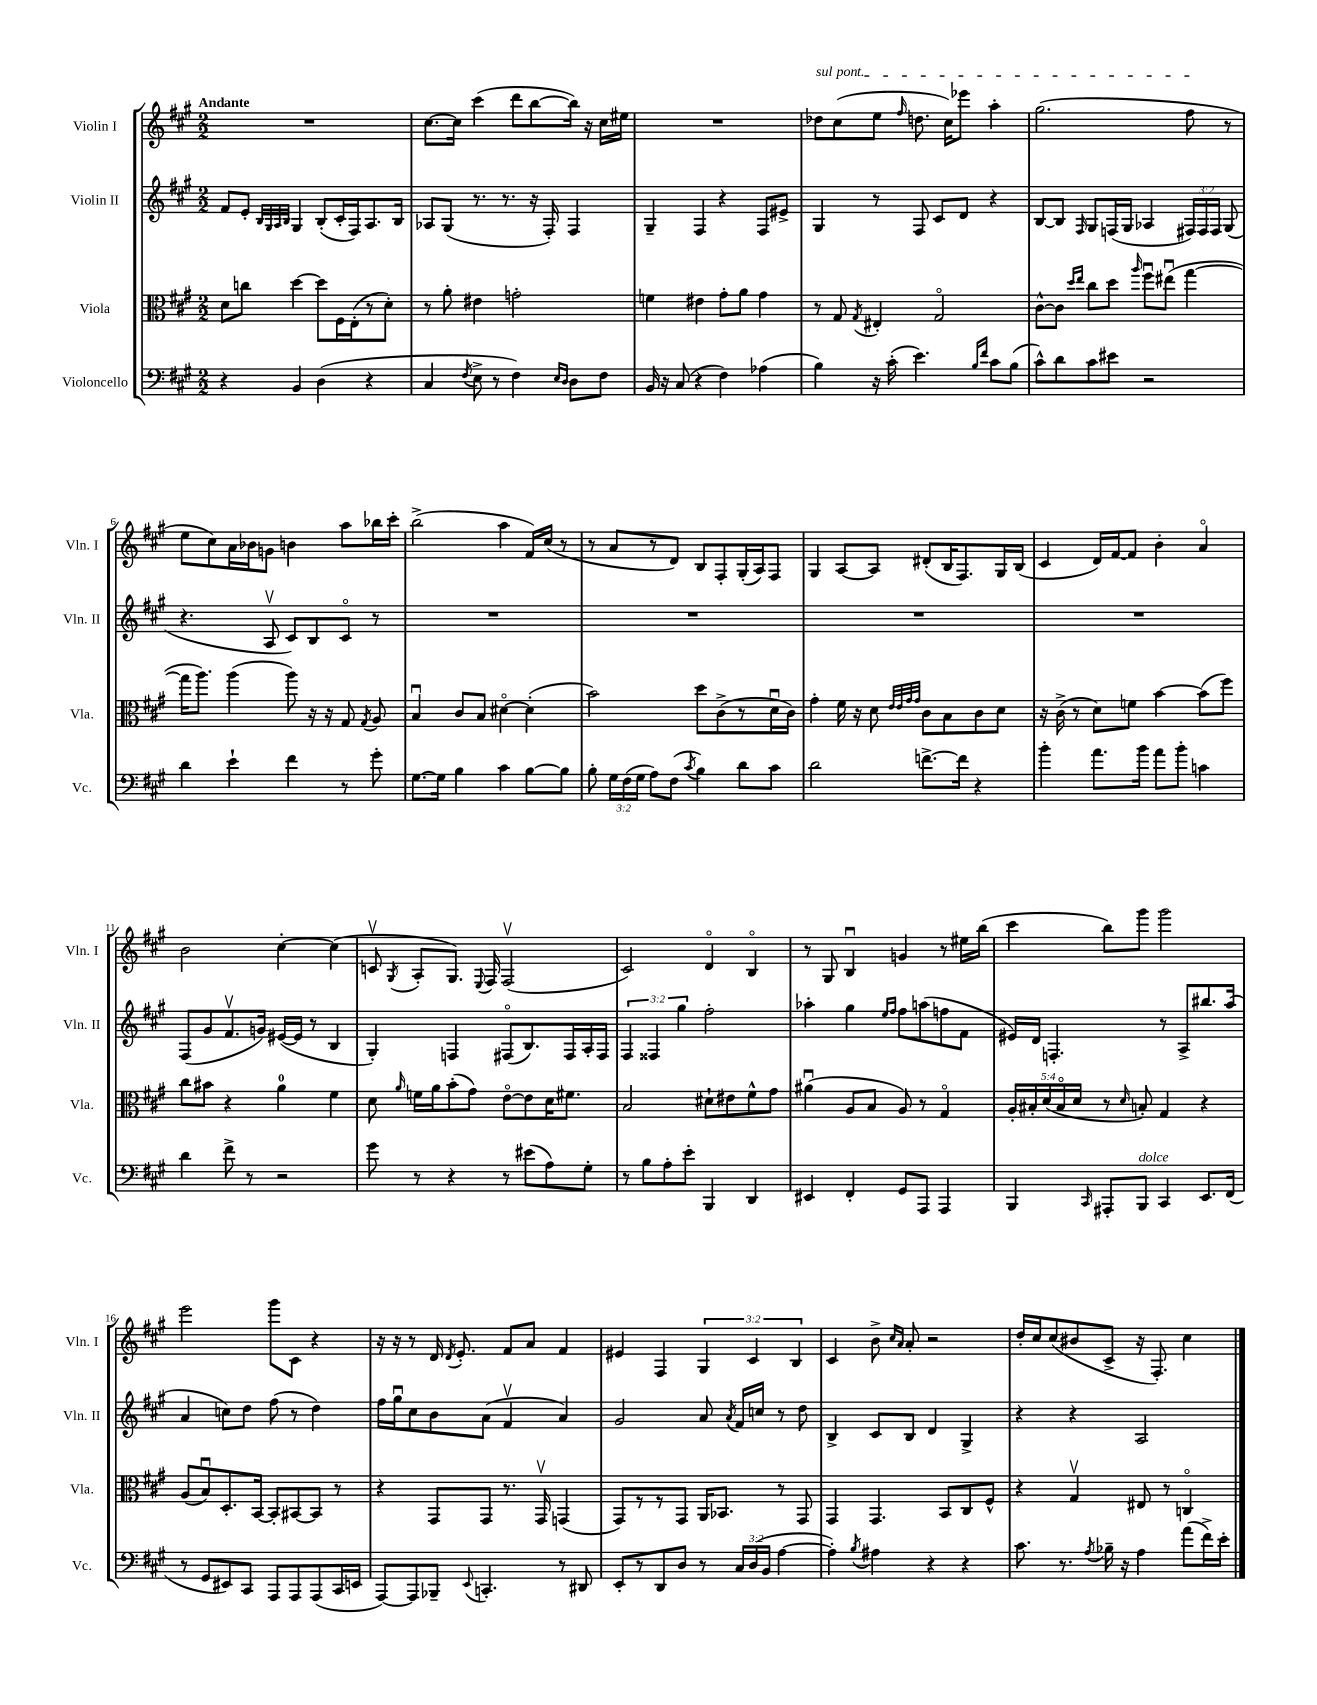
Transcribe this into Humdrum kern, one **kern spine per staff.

**kern	**kern	**kern	**kern
*staff4	*staff3	*staff2	*staff1
*clefF4	*clefC3	*clefG2	*clefG2
*k[f#c#g#]	*k[f#c#g#]	*k[f#c#g#]	*k[f#c#g#]
*M2/2	*M2/2	*M2/2	*M2/2
4r	8d	8f#	1r
.	8cc	8e'	.
.	.	32qqB	.
.	.	32qqG#	.
.	.	32qqA	.
.	.	32qqB	.
4BB	[4dd	4G#	.
(4D	8dd]	(8B'	.
.	16F#	16c#'	.
.	(16E'	16F#)	.
4r	8r	8.A	.
.	8d')	.	.
.	.	16B	.
=	=	=	=
4C#	8r	8A-	[8.cc#
.	8a'	(8G#	.
.	.	.	16cc#]
8qF#	.	.	.
8E^	4e#	8.r	(4ccc#
8r	.	.	.
.	.	8.r	.
4F#)	2g'	.	8ddd
.	.	16r	[8bb
.	.	16F#')	.
16qqE	.	.	.
16qqD	.	.	.
8D	.	4F#	16bb])
.	.	.	16r
8F#	.	.	16cc#
.	.	.	16ee#
=	=	=	=
16BB	4f	4G#~	1r
16r	.	.	.
(8C#	.	.	.
4r	4e#	4F#	.
4F#)	8g#'	4r	.
.	8a	.	.
(4A-	4g#	8F#	.
.	.	8e#^	.
=	=	=	=
4B)	8r	4G#	8dd-
.	8G#	.	(8cc#
.	8qG#	.	.
16r	4E#'	8r	8ee
(16c#'	.	.	.
.	.	.	16qqff#
4.e)	.	8F#	8.dd
.	2G#o	8c#	.
.	.	.	16cc#)
.	.	8d	8eee-
16qqB	.	.	.
16qqf#	.	.	.
8c#	.	4r	4aa'
(8B	.	.	.
=	=	=	=
8c#^^)	[8c#^^	[8B	(2.gg#
8d	8c#]	8B]	.
.	16qqdd	.	.
.	16qqee	16qqF#	.
8c#	8cc#	8G#	.
8e#	8dd	(16F	.
.	.	16G#	.
.	16qqaa	.	.
2r	8ff#u	4A-	.
.	(8ee#u	.	.
.	[4gg#	24F#)	8ff#
.	.	24F#	.
.	.	24F#	.
.	.	(8G#	8r
=	=	=	=
4d	16gg#]	4.r	8ee
.	8.aa)	.	.
.	.	.	8cc#)
4e`	(4aa	.	16a
.	.	.	16b-
.	.	8Av	8g
4f#	8aa)	8c#)	4b
.	16r	8B	.
.	16r	.	.
8r	8G#	8c#o	8aa
.	8qG#	.	.
8g#'	8A	8r	16bb-
.	.	.	16ccc#'
=	=	=	=
[8.G#	4Bu	1r	(2bb^
16G#]	.	.	.
4B	8c#	.	.
.	8B	.	.
4c#	[4d#o	.	4aa
[8B	(4d#']	.	16f#)
.	.	.	(16cc#
8B]	.	.	8r
=	=	=	=
8B'	2b)	1r	8r
24G#	.	.	8a
(24F#	.	.	.
24G#	.	.	.
8A)	.	.	8r
(8F#	.	.	8d)
8qc#	.	.	.
4B)	8dd	.	8B
.	(8c#^	.	8F#'
8d	8r	.	(16G#'
.	.	.	16A)
8c#	16du	.	8F#
.	16c#)	.	.
=	=	=	=
2d	4g#'	1r	4G#
.	16f#	.	[8A
.	16r	.	.
.	8d	.	8A]
.	32qqe	.	.
.	32qqe	.	.
.	32qqg#	.	.
.	32qqg#	.	.
[8.f^	8c#	.	(8d#'
.	8B	.	16B
16f]	.	.	8.F#)
4r	8c#	.	.
.	8d	.	16G#
.	.	.	(16B
=	=	=	=
4b'	16r	1r	4c#
.	(16c#^	.	.
.	8r	.	.
8.a	8d)	.	16d)
.	.	.	[16f#
.	8f	.	8f#]
16b	.	.	.
8a	[4b	.	4b'
8b'	.	.	.
4c	(8b]	.	4ao
.	8ff#)	.	.
=	=	=	=
4d	8cc#	(8F#	2b
.	8b#	8g#	.
8f#^	4r	8.f#v	.
8r	.	.	.
.	.	16g)	.
2r	4a	([16e#	[4cc#'
.	.	16e#]	.
.	.	8r	.
.	4f#	4B	(4cc#]
=	=	=	=
8g#	8d	4G#')	8cv
.	16qqa	.	8qG#
8r	16f	.	8A'
.	16a	.	.
4r	(8b'	4F	8.G#)
.	8g#)	.	.
.	.	.	8qqE
.	.	.	16F#
8r	[8eo	(8F#o	(2F#v
(8e#	8e]	8.B)	.
8A)	16d	.	.
.	8.f#	16F#	.
8G#'	.	16A'	.
.	.	16F#	.
=	=	=	=
8r	2B	6F#	2c#)
8B	.	.	.
.	.	6F##	.
8A'	.	.	.
.	.	6gg#	.
8e'	.	.	.
4BBB	8d#`	2ff#'	4do
.	8e#	.	.
4DD	8f#^^	.	4Bo
.	8g#	.	.
=	=	=	=
4EE#	(4a#u	4aa-'	8r
.	.	.	8G#
4FF#'	8A	4gg#	4Bu
.	8B	.	.
.	.	16qqee	.
.	.	16qqff#	.
8GG#	8A)	8ff#	4g
8AAA	8r	(8aa	.
4AAA	4G#o	8ff	8r
.	.	8f#	16ee#
.	.	.	(16bb
=	=	=	=
4BBB	20A'	16e#)	4ccc#
.	20B#'	.	.
.	.	16d	.
.	(20d	.	.
.	.	4.F'	.
.	20B#o	.	.
.	20d	.	.
16qqCC#	.	.	.
8AAA#'	8r	.	8bb)
.	16qqd	.	.
8BBB	8B')	.	8ggg#
4CC#	4G#	8r	2ggg#
.	.	8A^	.
8.EE	4r	8.bb#	.
(16FF#	.	(16aa	.
=	=	=	=
8r	(8A	4a	2eee
8GG#	8Bu)	.	.
8EE#)	8.D'	8cc)	.
8CC#	.	8dd	.
.	[16BB	.	.
8AAA	8BB']	(8ff#	8ggg#
8AAA	[8BB#	8r	8c#
(8AAA	8BB#]	4dd)	4r
16CC#	8r	.	.
16EE	.	.	.
=	=	=	=
[8AAA)	4r	16ff#	16r
.	.	16gg#u	16r
8AAA]	.	8cc#	8r
8BBB-~	8GG#	8b	16d
.	.	.	8qd
.	.	.	8.e'
8qqEE	.	.	.
4.CC'	8GG#	(8a	.
.	8.r	4f#v	8f#
.	.	.	8a
.	16GG#v	.	.
8r	(4GG	4a)	4f#
8DD#	.	.	.
=	=	=	=
8EE'	8GG#)	2g#	4e#
8r	8r	.	.
8DD	8r	.	4F#
8D	8GG#	.	.
8r	16AA	8a	6G#
.	8.BB-	.	.
.	.	8qa	.
24C#	.	16f#	.
(24D	.	.	6c#
.	.	16cc	.
24BB	.	.	.
[4A	8r	8r	.
.	.	.	6B
.	8GG#	8dd	.
=	=	=	=
4A'])	4GG#	4B^	4c#
8qB	.	.	.
4A#	4.GG#	8c#	8b^
.	.	.	16qqcc#
.	.	.	16qqa
.	.	8B	8a'
4r	.	4d	2r
.	8BB	.	.
4r	8C#	4G#^	.
.	8F#^^	.	.
=	=	=	=
8.c#	4r	4r	16dd'
.	.	.	16cc#
.	.	.	(8cc#
8.r	.	.	.
.	4G#v	4r	8b#
8qA	.	.	.
16B-~	.	.	8c#^
16r	.	.	.
4A	8E#	2A	16r
.	.	.	8.F#')
.	8r	.	.
(8a	4Co	.	4cc#
16f#^)	.	.	.
16e'	.	.	.
==	==	==	==
*-	*-	*-	*-
